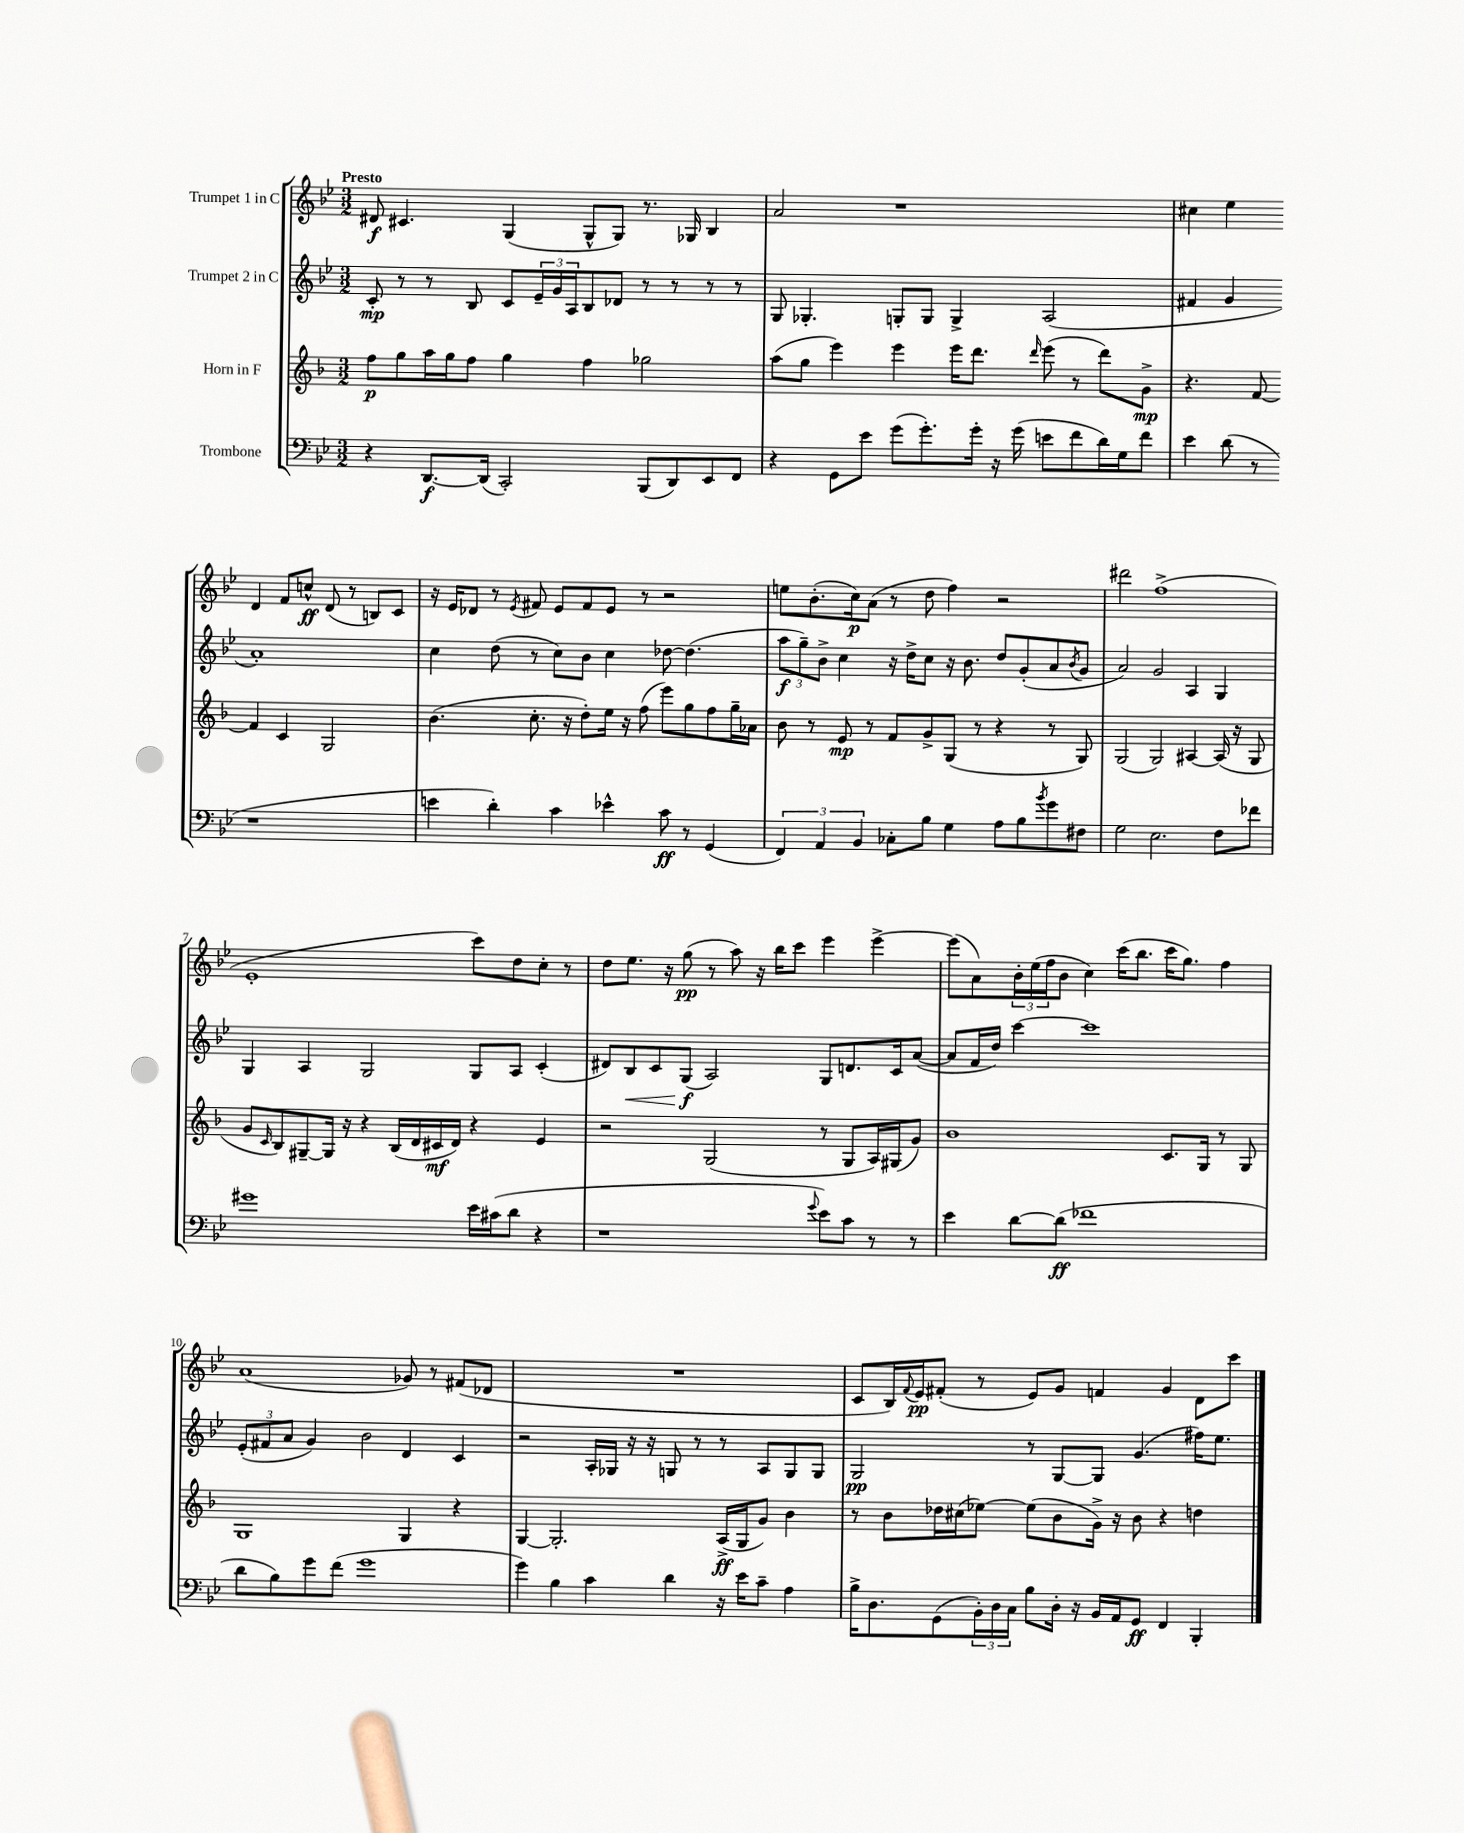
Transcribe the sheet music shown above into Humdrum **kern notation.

**kern	**dynam	**kern	**dynam	**kern	**dynam	**kern	**dynam
*part4	*part4	*part3	*part3	*part2	*part2	*part1	*part1
*staff4	*staff4	*staff3	*staff3	*staff2	*staff2	*staff1	*staff1
*I"Trombone	*	*I"Horn in F	*	*I"Trumpet 2 in C	*	*I"Trumpet 1 in C	*
*clefF4	*	*clefG2	*	*clefG2	*	*clefG2	*
*k[b-e-]	*	*k[b-]	*	*k[b-e-]	*	*k[b-e-]	*
*M3/2	*	*M3/2	*	*M3/2	*	*M3/2	*
=1	=1	=1	=1	=1	=1	=1	=1
!	!	!	!	!	!	!LO:TX:a:B:t=Presto	!
4r	.	8ff\L	p	8c'/	mp	8d#X/	f
.	.	8gg\	.	8r	.	4.c#X/	.
[8.DD/L	f	16aa\L	.	8r	.	.	.
.	.	16gg\J	.	.	.	.	.
.	.	8ff\J	.	8B-/	.	.	.
(16DD/Jk]	.	.	.	.	.	.	.
2CC'/)	.	4gg\	.	8c/L	.	(4G/	.
.	.	.	.	24e-~/L	.	.	.
.	.	.	.	24g/	.	.	.
.	.	.	.	24A/J	.	.	.
.	.	4ff\	.	8B-/	.	8G^^/L	.
.	.	.	.	8d-X/J	.	8G/J)	.
(8BBB-/L	.	2gg-X\	.	8r	.	8.r	.
8DD/)	.	.	.	8r	.	.	.
.	.	.	.	.	.	16G-X/	.
8EE-/	.	.	.	8r	.	4B-/	.
8FF/J	.	.	.	8r	.	.	.
=2	=2	=2	=2	=2	=2	=2	=2
4r	.	(8aa\L	.	8G/	.	2a/	.
.	.	8gg\J	.	4.G-X'/	.	.	.
8GG\L	.	4eee\)	.	.	.	.	.
8e-\J	.	.	.	.	.	.	.
(8g\L	.	4eee\	.	8Gn'/L	.	1r	.
8.g'\)	.	.	.	8G/J	.	.	.
.	.	16eee\KL	.	4G^/	.	.	.
16g'\Jk	.	8.ddd\J	.	.	.	.	.
16r	.	.	.	.	.	.	.
(16g\	.	.	.	.	.	.	.
.	.	16qqddd/	.	.	.	.	.
8en\L	.	(8eee\	.	(2A/	.	.	.
8f\	.	8r	.	.	.	.	.
16d\L)	.	8ddd\L)	.	.	.	.	.
16G\J	.	.	.	.	.	.	.
8f\J	.	8g^\J	mp	.	.	.	.
=3	=3	=3	=3	=3	=3	=3	=3
4e-\	.	4.r	.	4f#X/	.	4cc#X\	.
(8d\	.	.	.	4g/	.	4ee-\	.
8r	.	[8f/	.	.	.	.	.
1r	.	4f/]	.	1a')	.	4d/	.
.	.	4c/	.	.	.	8f/L	.
.	.	.	.	.	.	8ccn^^/J	ff
.	.	2G/	.	.	.	(8d/	.
.	.	.	.	.	.	8r	.
.	.	.	.	.	.	8Bn/L)	.
.	.	.	.	.	.	8c/J	.
!!LO:LB:g=z
=4	=4	=4	=4	=4	=4	=4	=4
4en\	.	(4.b-\	.	4cc\	.	16r	.
.	.	.	.	.	.	16e-/KL	.
.	.	.	.	.	.	8d-X/J	.
4d'\)	.	.	.	(8dd\	.	8r	.
.	.	.	.	.	.	8qe-/	.
.	.	8.cc'\	.	8r	.	8f#X/	.
4c\	.	.	.	8cc\L)	.	8e-/L	.
.	.	16r	.	.	.	.	.
.	.	8dd'\L)	.	8b-\J	.	8f#/	.
4e-X^^\	.	16ee\Jk	.	4cc\	.	8e-/J	.
.	.	16r	.	.	.	.	.
.	.	(8ff\	.	.	.	8r	.
8c\	ff	8eee\L)	.	[8dd-X\	.	2r	.
8r	.	8gg\	.	(4.dd-\]	.	.	.
(4GG/	.	8ff\	.	.	.	.	.
.	.	16gg~\L	.	.	.	.	.
.	.	16a-X\JJ	.	.	.	.	.
=5	=5	=5	=5	=5	=5	=5	=5
6FF/)	.	8b-\	.	12aa\L	f	8een\L	.
.	.	.	.	12gg~\)	.	.	.
.	.	8r	.	.	.	(8.b-'\	.
6AA/	.	.	.	12b-^\J	.	.	.
.	.	8e/	mp	4cc\	.	.	.
.	.	.	.	.	.	16cc\k)	p
6BB-/	.	.	.	.	.	.	.
.	.	8r	.	.	.	(8a\J	.
8C-X'\L	.	8f/L	.	16r	.	8r	.
.	.	.	.	16dd^\KL	.	.	.
8B-\J	.	8g^/	.	8cc\J	.	8dd\	.
4G\	.	(8G/J	.	16r	.	4ff\)	.
.	.	.	.	8.b-\	.	.	.
.	.	8r	.	.	.	.	.
8A\L	.	4r	.	8dd/L	.	2r	.
8B-\	.	.	.	(8g'/	.	.	.
8qb-/	.	.	.	.	.	.	.
8g\	.	8r	.	8a/	.	.	.
.	.	.	.	8qb-/	.	.	.
8F#X\J	.	8G/)	.	8g/J	.	.	.
=6	=6	=6	=6	=6	=6	=6	=6
2G\	.	(2G/	.	2a/)	.	2ddd#X\	.
2.E-\	.	2G/)	.	2g/	.	(1ff^	.
.	.	[4A#X/	.	4A/	.	.	.
8F\L	.	(16A#/]	.	4G/	.	.	.
.	.	16r	.	.	.	.	.
8f-X\J	.	8G/	.	.	.	.	.
!!LO:LB:g=z
=7	=7	=7	=7	=7	=7	=7	=7
1g#X	.	8g/L	.	4G/	.	1e-'	.
.	.	16qqc/	.	.	.	.	.
.	.	8B-/)	.	.	.	.	.
.	.	[8G#X~/	.	4A/	.	.	.
.	.	16G#/Jk]	.	.	.	.	.
.	.	16r	.	.	.	.	.
.	.	4r	.	2G/	.	.	.
.	.	(16B-/LL	.	.	.	.	.
.	.	16d/	.	.	.	.	.
.	.	16c#X/	mf	.	.	.	.
.	.	16d/JJ)	.	.	.	.	.
16e-\LL	.	4r	.	8G/L	.	8ccc\L)	.
(16c#X\J	.	.	.	.	.	.	.
8d\J	.	.	.	8A/J	.	8dd\	.
4r	.	4e/	.	(4c'/	.	8cc'\J	.
.	.	.	.	.	.	8r	.
=8	=8	=8	=8	=8	=8	=8	=8
1r	.	2r	.	8d#X/L)	.	8dd\L	.
!	!	!	!	!	!LO:HP:b	!	!
.	.	.	.	8B-/	<	8.ee-\J	.
.	.	.	.	8c/	.	.	.
.	.	.	.	.	.	16r	.
.	.	.	.	(8G/J	f	(8gg\	pp
.	.	(2G/	.	2A/)	[	8r	.
.	.	.	.	.	.	8aa\)	.
.	.	.	.	.	.	16r	.
.	.	.	.	.	.	16bb-\KL	.
.	.	.	.	.	.	8ccc\J	.
8qqg/	.	.	.	.	.	.	.
8e-\L)	.	8r	.	8G/L	.	4eee-\	.
8c\J	.	8G/L	.	8.dn/	.	.	.
8r	.	16A/L)	.	.	.	[4eee-^\	.
.	.	(16G#X/J	.	16c/k	.	.	.
8r	.	8g/J)	.	([8a/J	.	.	.
=9	=9	=9	=9	=9	=9	=9	=9
4e-\	.	1b-	.	8a/L]	.	(8eee-\L]	.
.	.	.	.	16f/L	.	8a\)	.
.	.	.	.	16dd/JJ)	.	.	.
[8d\L	.	.	.	[4ccc\	.	24b-'\L	.
.	.	.	.	.	.	(24ee-\	.
.	.	.	.	.	.	24ff\J	.
(8d\J]	ff	.	.	.	.	8b-\J	.
1f-X	.	.	.	1ccc]	.	4cc\)	.
.	.	.	.	.	.	(16ccc\KL	.
.	.	.	.	.	.	8.bb-\J	.
.	.	8.c/L	.	.	.	16ccc\KL	.
.	.	.	.	.	.	8.gg\J)	.
.	.	16G/Jk	.	.	.	.	.
.	.	8r	.	.	.	4ff\	.
.	.	8G/	.	.	.	.	.
!!LO:LB:g=z
=10	=10	=10	=10	=10	=10	=10	=10
8d\L	.	1G	.	(12e-'/L	.	(1a	.
.	.	.	.	12f#X/	.	.	.
8B-\)	.	.	.	.	.	.	.
.	.	.	.	12a/J	.	.	.
8g\	.	.	.	4g/)	.	.	.
(8f\J	.	.	.	.	.	.	.
1g	.	.	.	2b-\	.	.	.
.	.	4G/	.	4d/	.	8g-X/)	.
.	.	.	.	.	.	8r	.
.	.	4r	.	4c/	.	(8f#X/L	.
.	.	.	.	.	.	8d-X/J	.
=11	=11	=11	=11	=11	=11	=11	=11
4g\)	.	[4G/	.	2r	.	1.r	.
4B-\	.	2.G'/]	.	.	.	.	.
4c\	.	.	.	16A'/LL	.	.	.
.	.	.	.	16G-X/JJ	.	.	.
.	.	.	.	16r	.	.	.
.	.	.	.	16r	.	.	.
4d\	.	.	.	8Gn/	.	.	.
.	.	.	.	8r	.	.	.
16r	.	(16A^/LL	ff	8r	.	.	.
16e-\KL	.	16G/J	.	.	.	.	.
8c~\J	.	8g/J)	.	8A/L	.	.	.
4A\	.	4b-\	.	8G/	.	.	.
.	.	.	.	8G/J	.	.	.
=12	=12	=12	=12	=12	=12	=12	=12
16B-^\KL	.	8r	.	2G/	pp	8c/L	.
8.D\	.	.	.	.	.	.	.
.	.	8b-\L	.	.	.	16B-/L)	.
.	.	.	.	.	.	8qqf/	.
.	.	.	.	.	.	16e-/J	pp
(8GG\	.	16dd-X\L	.	.	.	(8f#X'/J	.
.	.	(16cc#X\J	.	.	.	.	.
24BB-'\L)	.	[8ee-X\J)	.	.	.	8r	.
24D\	.	.	.	.	.	.	.
24C\JJ	.	.	.	.	.	.	.
8B-\L	.	(8ee-\L]	.	8r	.	8e-/L)	.
16D'\Jk	.	8b-\	.	[8G/L	.	8g/J	.
16r	.	.	.	.	.	.	.
16BB-/LL	.	16g^\Jk)	.	8G/J]	.	4fn/	.
16AA/J	.	16r	.	.	.	.	.
8GG/J	ff	8b-\	.	(4.g/	.	.	.
4FF/	.	4r	.	.	.	4g/	.
4BBB-'/	.	4ddn\	.	16ff#X\KL)	.	8d\L	.
.	.	.	.	8.ee-\J	.	.	.
.	.	.	.	.	.	8ccc\J	.
==	==	==	==	==	==	==	==
*-	*-	*-	*-	*-	*-	*-	*-
